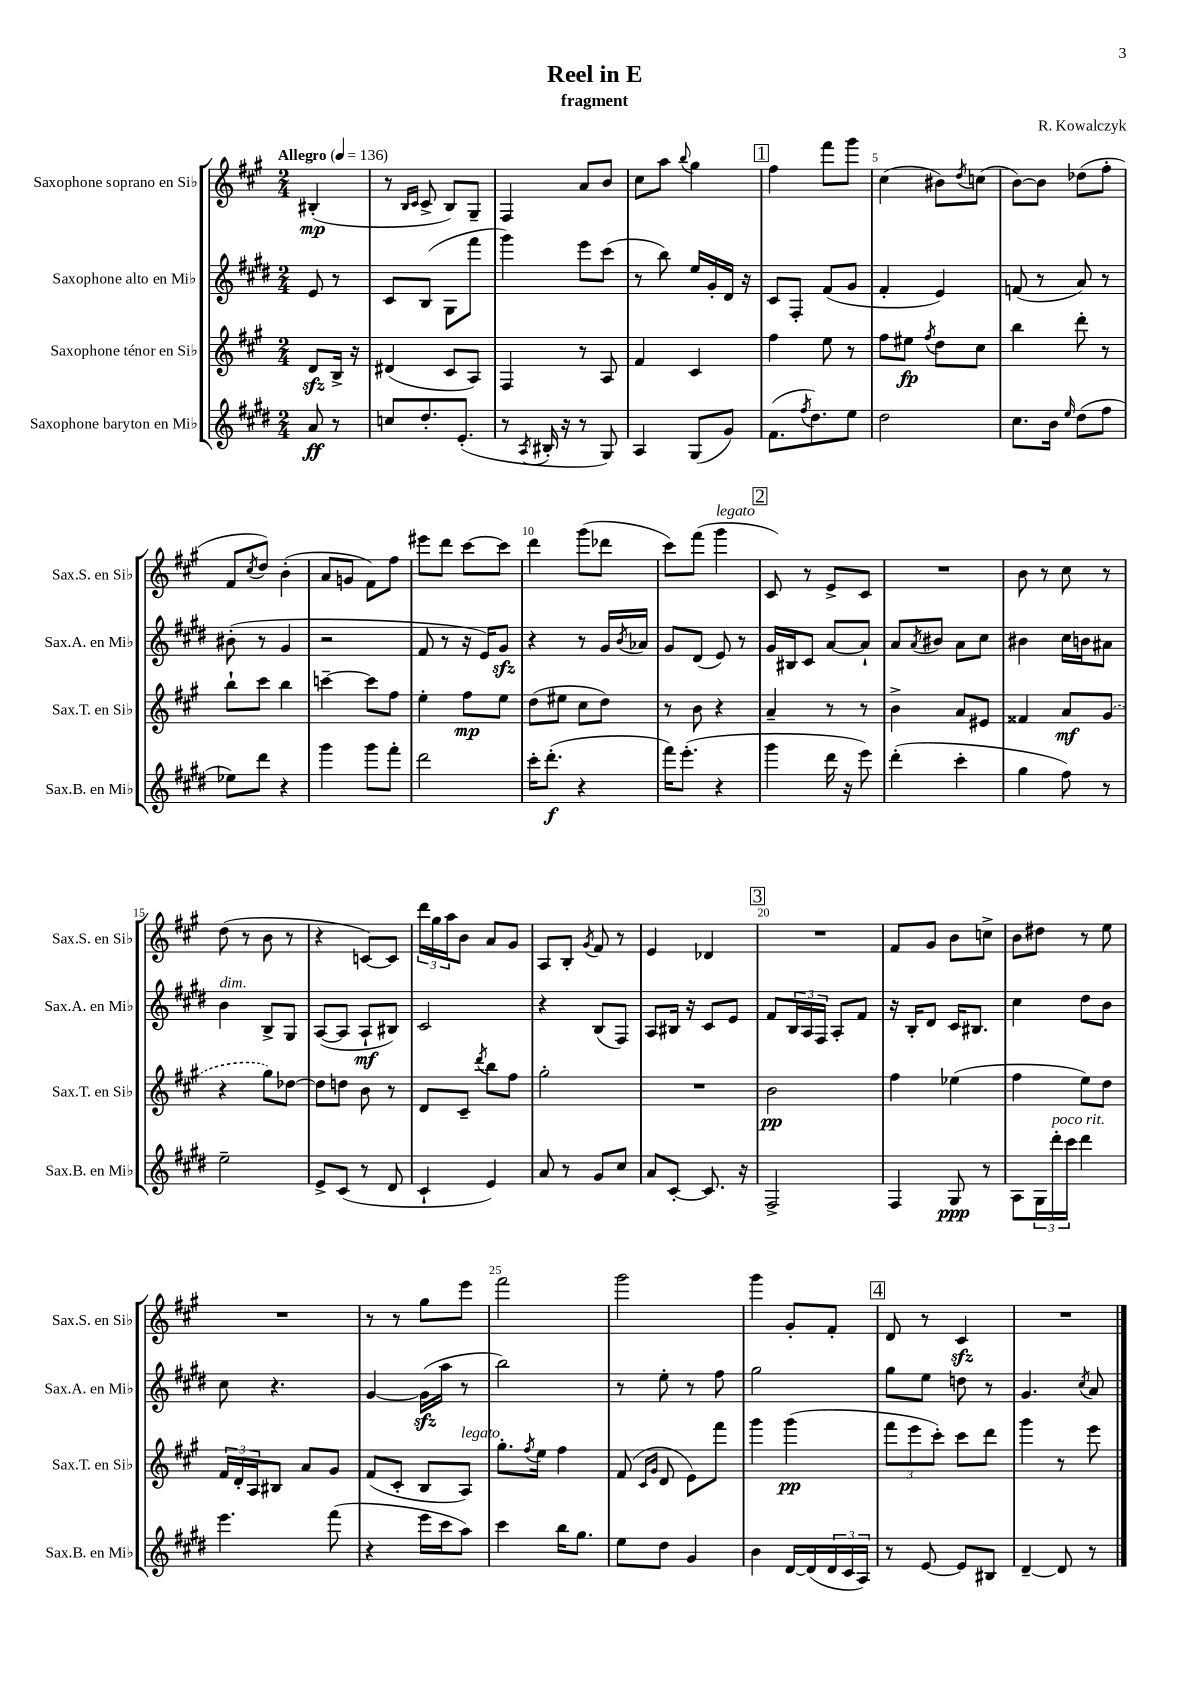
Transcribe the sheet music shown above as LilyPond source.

\header { title = "Reel in E" composer = "R. Kowalczyk" subtitle = "fragment" }
<<
\new StaffGroup <<
\new Staff = "s0" \with { instrumentName = "Saxophone soprano en Sib" shortInstrumentName = "Sax.S. en Sib" } {
    \clef treble \key a \major \numericTimeSignature \time 2/4 \partial 4 \tempo "Allegro" 4 = 136
    bis4-.\mp( |
    r8 \grace { b16 cis'16 } cis'8-> b8) gis8-- |
    fis4 a'8 b'8 |
    cis''8 a''8 \appoggiatura { b''8 } gis''4 |
    \mark \markup { \box "1" } fis''4 fis'''8 gis'''8 |
    cis''4( bis'8) \acciaccatura { d''8 } c''8( |
    b'8~) b'8 des''8( fis''8-. |
    fis'8 \acciaccatura { cis''8 } d''8) b'4-.( |
    a'8 g'8 fis'8) fis''8 |
    eis'''8 d'''8 cis'''8~ cis'''8 |
    d'''4 gis'''8( des'''8 |
    cis'''8) fis'''8( gis'''4^\markup { \italic "legato" } |
    \mark \markup { \box "2" } cis'8) r8 e'8-> cis'8 |
    R2 |
    b'8 r8 cis''8 r8 |
    d''8( r8 b'8 r8 |
    r4 c'8~) c'8 |
    \tuplet 3/2 { d'''16 gis''16 a''16 } b'8 a'8 gis'8 |
    a8 b8-. \acciaccatura { gis'8 } fis'8 r8 |
    e'4 des'4 |
    \mark \markup { \box "3" } R2 |
    fis'8 gis'8 b'8 c''8-> |
    b'8 dis''8 r8 e''8 |
    R2 |
    r8 r8 gis''8 e'''8 |
    fis'''2 |
    gis'''2 |
    gis'''4 gis'8-. fis'8-. |
    \mark \markup { \box "4" } d'8 r8 cis'4\sfz |
    R2 \bar "|." |
}
\new Staff = "s1" \with { instrumentName = "Saxophone alto en Mib" shortInstrumentName = "Sax.A. en Mib" } {
    \clef treble \key e \major \numericTimeSignature \time 2/4 \partial 4
    e'8 r8 |
    cis'8 b8( gis8 fis'''8 |
    gis'''4) e'''8 cis'''8( |
    r8 b''8) e''16 gis'16-. dis'16 r16 |
    \mark \markup { \box "1" } cis'8 fis8-. fis'8( gis'8 |
    fis'4-. e'4) |
    f'8( r8 a'8) r8 |
    bis'8-.( r8 gis'4 |
    r2 |
    fis'8 r8 r16 e'16) gis'8\sfz |
    r4 r8 gis'16 \acciaccatura { b'8 } aes'16 |
    gis'8 dis'8( e'8) r8 |
    \mark \markup { \box "2" } gis'16 bis16 cis'8 a'8~ a'8-! |
    a'8 \acciaccatura { a'8 } bis'8 a'8 cis''8 |
    bis'4 cis''16 b'16 ais'8 |
    b'4^\markup { \italic "dim." } b8-> gis8 |
    a8~( a8 a8-!\mf bis8) |
    cis'2 |
    r4 b8( fis8) |
    a8 bis16 r16 cis'8 e'8 |
    \mark \markup { \box "3" } fis'8 \tuplet 3/2 { b16 a16 fis16 } a8-. fis'8 |
    r16 b16-. dis'8 cis'16 bis8. |
    cis''4 dis''8 b'8 |
    cis''8 r4. |
    gis'4~ gis'16\sfz( a''16 r8 |
    b''2) |
    r8 e''8-. r8 fis''8 |
    gis''2 |
    \mark \markup { \box "4" } gis''8 e''8 d''8 r8 |
    gis'4. \acciaccatura { cis''8 } a'8 \bar "|." |
}
\new Staff = "s2" \with { instrumentName = "Saxophone ténor en Sib" shortInstrumentName = "Sax.T. en Sib" } {
    \clef treble \key a \major \numericTimeSignature \time 2/4 \partial 4
    d'8\sfz b16-> r16 |
    dis'4( cis'8 a8) |
    fis4 r8 a8 |
    fis'4 cis'4 |
    \mark \markup { \box "1" } fis''4 e''8 r8 |
    fis''8 eis''8\fp \acciaccatura { fis''8 } d''8 cis''8 |
    b''4 d'''8-. r8 |
    b''8-! cis'''8 b''4 |
    c'''4~-- c'''8 fis''8 |
    e''4-. fis''8\mp e''8 |
    d''8( eis''8 cis''8 d''8) |
    r8 b'8 r4 |
    \mark \markup { \box "2" } a'4-- r8 r8 |
    b'4-> a'8 eis'8 |
    fisis'4 a'8\mf \once \slurDashed gis'8( |
    r4 gis''8) des''8~ |
    des''8 d''8 b'8 r8 |
    d'8 cis'8-- \acciaccatura { d'''8 } b''8 fis''8 |
    gis''2-. |
    R2 |
    \mark \markup { \box "3" } b'2\pp |
    fis''4 ees''4( |
    fis''4 e''8) d''8 |
    \tuplet 3/2 { fis'16 d'16-. a16 } bis8 a'8 gis'8 |
    fis'8( cis'8-. b8 a8^\markup { \italic "legato" }) |
    gis''8.-. \acciaccatura { fis''8 } e''16 fis''4 |
    fis'8( \grace { cis'16 gis'16 } d'8 e'8) fis'''8 |
    gis'''4 gis'''4\pp( |
    \mark \markup { \box "4" } \tuplet 3/2 { fis'''8 e'''8 cis'''8-.) } cis'''8 d'''8 |
    gis'''4 r8 e'''8 \bar "|." |
}
\new Staff = "s3" \with { instrumentName = "Saxophone baryton en Mib" shortInstrumentName = "Sax.B. en Mib" } {
    \clef treble \key e \major \numericTimeSignature \time 2/4 \partial 4
    a'8\ff r8 |
    c''8 dis''8.-. e'8.-.( |
    r8 \acciaccatura { a8 } bis16-. r16 r8 gis8) |
    a4 gis8( gis'8) |
    \mark \markup { \box "1" } fis'8.( \acciaccatura { fis''8 } dis''8.) e''8 |
    dis''2 |
    cis''8. b'16 \grace { e''16 } dis''8( fis''8 |
    ees''8) dis'''8 r4 |
    gis'''4 gis'''8 fis'''8-. |
    dis'''2 |
    cis'''16-. dis'''8.-.\f( r4 |
    fis'''16) e'''8.-.( r4 |
    \mark \markup { \box "2" } gis'''4 dis'''16 r16 e'''8) |
    dis'''4-.( cis'''4-. |
    gis''4 fis''8) r8 |
    e''2-- |
    e'8-> cis'8( r8 dis'8 |
    cis'4-! e'4) |
    a'8 r8 gis'8 cis''8 |
    a'8 cis'8~-. cis'8. r16 |
    \mark \markup { \box "3" } fis2-> |
    fis4 gis8\ppp r8 |
    a8 \tuplet 3/2 { gis16 dis'''16-.^\markup { \italic "poco rit." } cis'''16 } dis'''4 |
    e'''4. fis'''8( |
    r4 e'''16 cis'''16 a''8) |
    cis'''4 b''16 gis''8. |
    e''8 dis''8 gis'4 |
    b'4 dis'16~ dis'16( \tuplet 3/2 { dis'16 cis'16 a16) } |
    \mark \markup { \box "4" } r8 e'8~ e'8 bis8 |
    dis'4~-- dis'8 r8 \bar "|." |
}
>>
>>
\layout { \context { \Score \override BarNumber.break-visibility = ##(#f #t #t) barNumberVisibility = #(every-nth-bar-number-visible 5) } }
